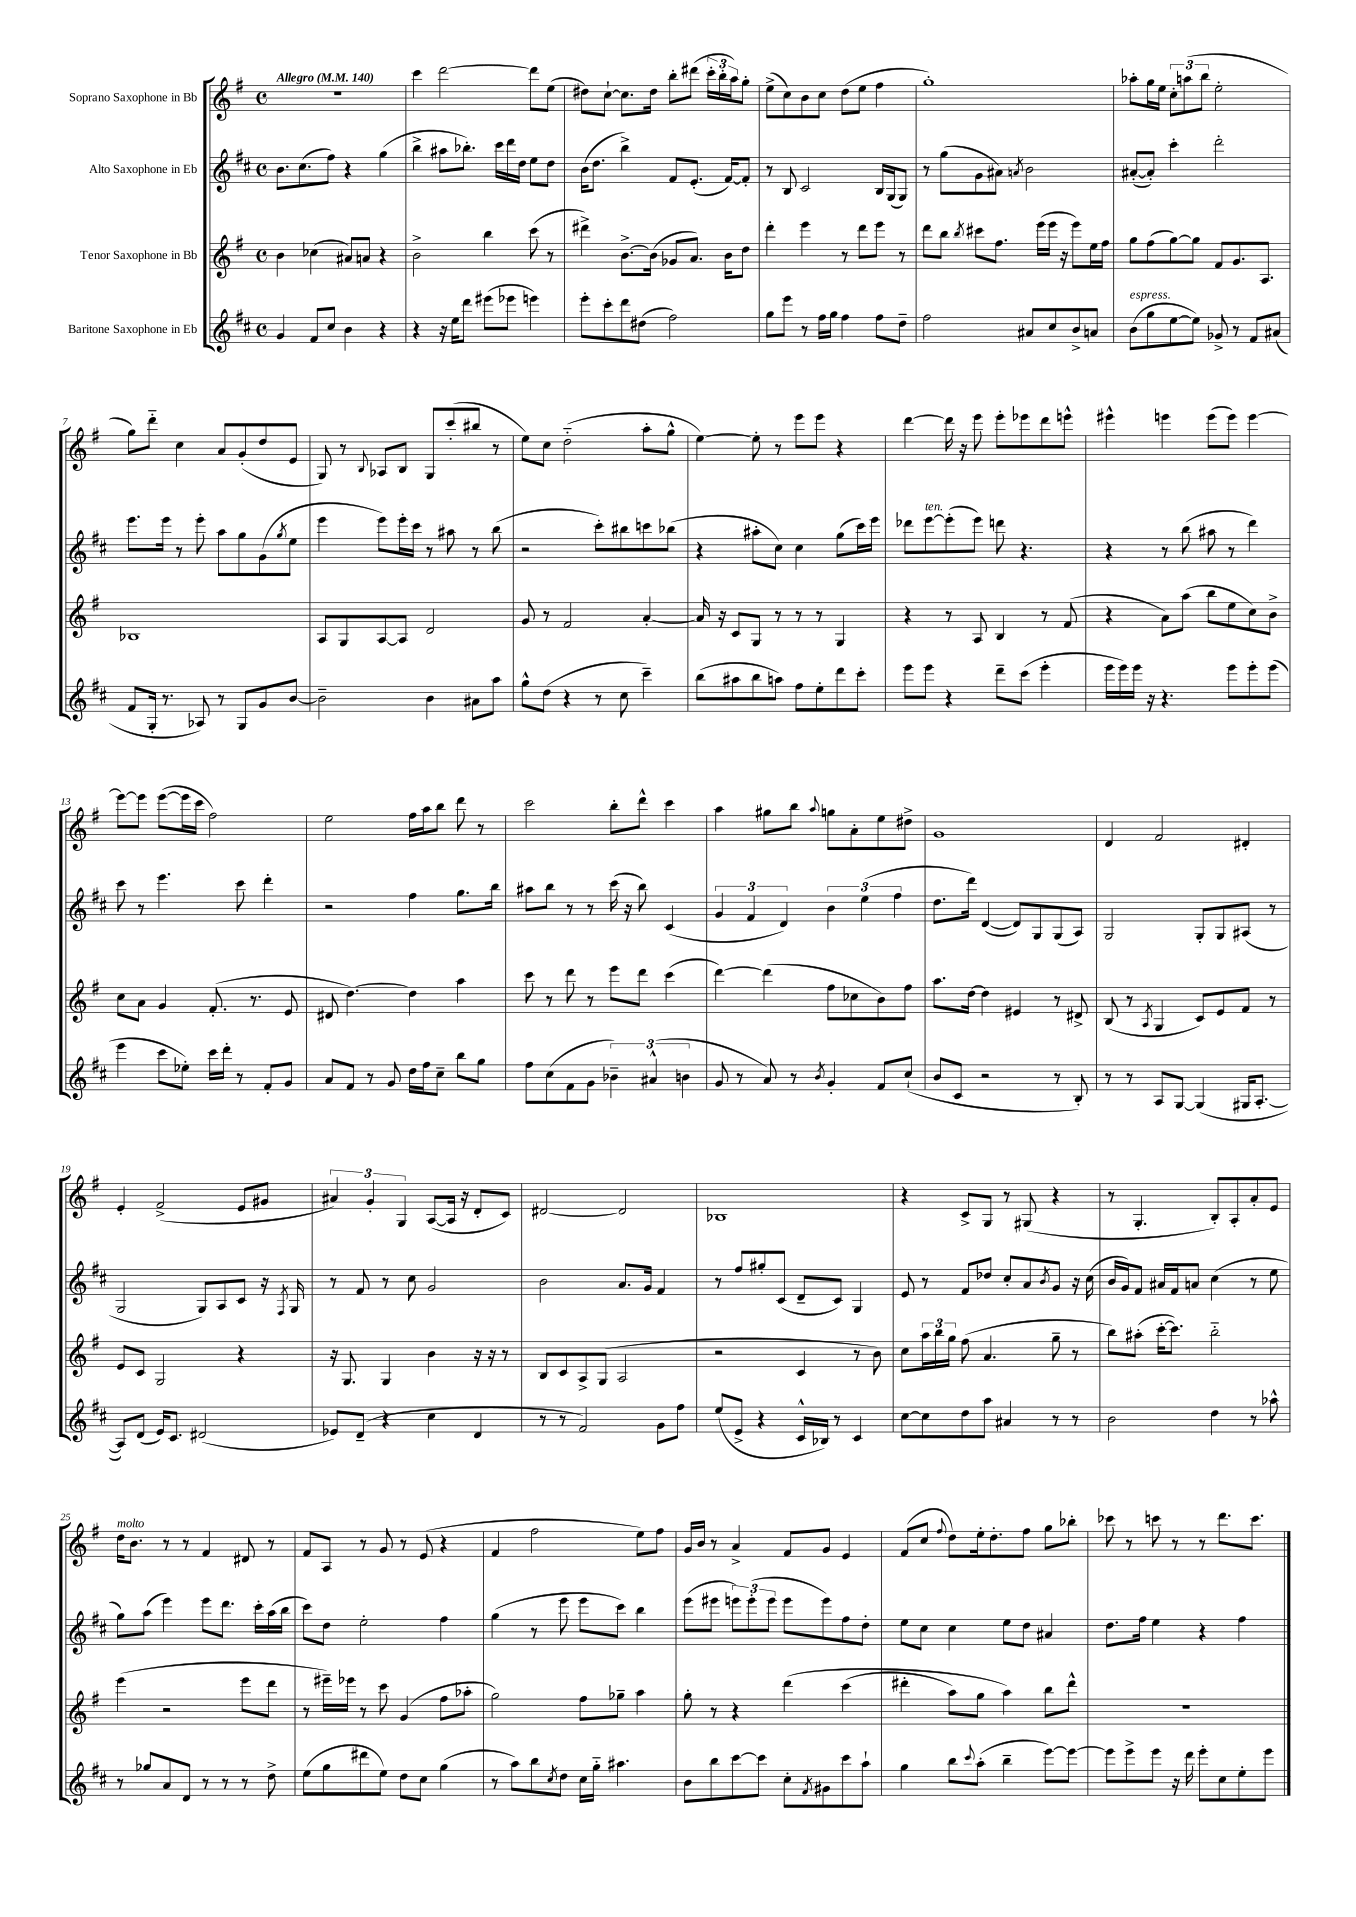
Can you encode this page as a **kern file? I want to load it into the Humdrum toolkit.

**kern	**kern	**kern	**kern
*staff4	*staff3	*staff2	*staff1
*clefG2	*clefG2	*clefG2	*clefG2
*k[f#c#]	*k[f#]	*k[f#c#]	*k[f#]
*M4/4	*M4/4	*M4/4	*M4/4
*met(c)	*met(c)	*met(c)	*met(c)
*MM140	*MM140	*MM140	*MM140
4g	4b	8.b	1r
.	.	(8.cc#	.
8f#	(4cc-	.	.
8cc#	.	8ff#)	.
4b	8a#)	4r	.
.	8a	.	.
4r	4r	(4gg	.
=	=	=	=
4r	2b^	4bb^	4ccc
16r	.	8aa#	[2ddd
16ee	.	.	.
8ddd	.	8.bb-')	.
(8eee#	4bb	.	.
.	.	16ccc#	.
8eee-	.	16ddd	.
.	.	16dd	.
4eee)	(8ccc	8ee	8ddd]
.	8r	8dd	(8ee
=	=	=	=
8eee'	4ddd#^)	(16b	8dd#)
.	.	8.dd	.
8ccc#'	.	.	[8cc`
8ddd	[8.b^	4bb^)	8.cc]
(8dd#	.	.	.
.	(16b]	.	16dd#
2ff#)	8g-	8f#	8bb'
.	8.a)	(8.e'	(8ddd#
.	.	.	24ccc'
.	.	.	24bb'
.	16b	[16f#)	.
.	.	.	24aa)
.	8dd	8f#']	8gg'
=	=	=	=
8gg	4ddd'	8r	(8ee^
8eee	.	8B	8cc)
8r	4eee	2c#	8b
16ff#	.	.	8cc
16gg	.	.	.
4ff#	8r	.	(8dd
.	8ddd	.	8ee
8ff#	8eee	16B	4ff#
.	.	(16G	.
8dd~	8r	8G)	.
=	=	=	=
2ff#	8ddd	8r	1gg')
.	8bb	(8gg	.
.	8qbb	.	.
.	8ccc#	8g	.
.	8.ff#	8a#)	.
.	.	8qa	.
8a#	.	2b	.
.	(16eee	.	.
8cc#	16eee	.	.
.	16r	.	.
8b^	8eee)	.	.
8a	16ee	.	.
.	16ff#	.	.
=	=	=	=
(8b	8gg	([8a#'	8aa-'
8gg	(8ff#	8a#'])	16gg
.	.	.	16ee
[8ee	[8gg)	4ccc#'	12cc'
.	.	.	(12aa
8ee])	8gg]	.	.
.	.	.	12bb
8g-^	8f#	2ddd'	2ee'
8r	8.g	.	.
8f#	.	.	.
.	8.A	.	.
(8a#	.	.	.
=	=	=	=
8f#	1B-	8.eee	8gg)
16G'	.	.	8ddd'~
8.r	.	16eee	.
.	.	8r	4cc
8A-)	.	8eee'	.
8r	.	8aa	8a
8G	.	8gg	(8g'
8g	.	(8g	8dd
.	.	8qgg	.
[8b	.	8ee	8e
=	=	=	=
2b~]	8A	4eee	8G)
.	8G	.	8r
.	.	.	8qqB
.	[8A	8eee)	8A-
.	8A]	16eee'	8B
.	.	16ccc#	.
4b	2d	8r	8G
.	.	8aa#	(8ccc'
8a#	.	8r	8bb#
8aa	.	(8bb	8r
=	=	=	=
8gg^^	8g	2r	8ee)
(8dd	8r	.	8cc
4r	2f#	.	(2dd'~
8r	.	8ccc#')	.
8cc#	.	8bb#	.
4ccc#~)	[4a'	8ccc	8aa'
.	.	(8bb-	8gg^^
=	=	=	=
(8bb	16a]	4r	[4ee)
.	16r	.	.
8aa#	8c	.	.
8bb	8G	8aa#'	8ee']
8aa)	8r	8cc#)	8r
8ff#	8r	4cc#	8eee
8ee'	8r	.	8eee
8ddd	4G	(8gg	4r
8ccc#'	.	16ccc#)	.
.	.	16eee	.
=	=	=	=
8eee	4r	8ddd-	[4ddd
8eee	.	[8eee	.
4r	8r	(8eee']	16ddd]
.	.	.	16r
.	8A	8eee)	8eee
8ddd~	4B	8ddd	8eee'
(8ccc#	.	4.r	8eee-
4eee'	8r	.	8ddd
.	(8f#	.	8eee^^
=	=	=	=
16eee	4r	4r	4eee#^^
16eee)	.	.	.
16eee	.	.	.
16r	.	.	.
4.r	8a)	8r	4eee
.	(8aa	(8bb	.
.	8bb	8aa#	(8eee
8eee	8ee	8r	8eee)
8eee'	8cc)	4ddd)	[4eee
(8eee	8b^	.	.
=	=	=	=
4eee	8cc	8ccc#	8eee_
.	8a	8r	8eee]
8ccc#	4g	4.eee	([8eee
8ee-')	.	.	16eee]
.	.	.	16ccc
16ccc#	(8.f#'	.	2ff#)
16ddd'	.	.	.
8r	.	8ccc#	.
.	8.r	.	.
8f#'	.	4ddd'	.
8g	8e	.	.
=	=	=	=
8a	8d#	2r	2ee
8f#	[4.dd)	.	.
8r	.	.	.
8g	.	.	.
16dd	4dd]	4ff#	16ff#
16ff#	.	.	16aa
8cc#~	.	.	8bb
8bb	4aa	8.gg	8ddd
8gg	.	.	8r
.	.	16bb	.
=	=	=	=
8ff#	8ccc	8aa#	2ccc
(8cc#	8r	8bb	.
8f#	8ddd	8r	.
8g	8r	8r	.
6b-~)	8eee	(16ccc#	8bb'
.	.	16r	.
.	8ddd	8bb)	8ddd^^
(6a#^^	.	.	.
.	(4ccc	(4c#	4ccc
6b	.	.	.
=	=	=	=
8g	[4ddd)	6g	4aa
8r	.	.	.
.	.	6f#	.
8a)	(4ddd]	.	8gg#
.	.	6d)	.
8r	.	.	8bb
8qb	.	.	8qqaa
4g'	8ff#	6b	8gg
.	8cc-	.	8a'
.	.	(6ee	.
8f#	8b)	.	8ee
.	.	6ff#	.
(8cc#`	8ff#	.	8dd#^
=	=	=	=
8b	8.aa	8.dd	1g
8c#	.	.	.
.	[16dd	16ddd)	.
2r	4dd]	([4d	.
.	4e#	8d])	.
.	.	8G	.
8r	8r	(8G	.
8B')	8d#^	8A)	.
=	=	=	=
8r	(8B	2G	4d
8r	8r	.	.
.	8qA	.	.
8A	4G	.	2f#
[8G	.	.	.
(4G]	8c)	8G'	.
.	8e	8G	.
16G#	8f#	(8A#	4d#'
[8.A'	.	.	.
.	8r	8r	.
=	=	=	=
8A])	8e	2G	4e'
(8d	8c	.	.
16e)	2G	.	(2f#^
8.c#	.	.	.
(2d#	.	8G)	.
.	.	8A	.
.	4r	8c#	8e
.	.	16r	8g#
.	.	8qF#	.
.	.	16G	.
=	=	=	=
8e-)	16r	8r	6a#)
.	8.G	.	.
(8d~	.	8f#	.
.	.	.	6g'
4r	4G	8r	.
.	.	.	6G
.	.	8cc#	.
4cc#	4b	2g	([8A
.	.	.	16A]
.	.	.	16r
4d	16r	.	8d'
.	16r	.	.
.	8r	.	8c)
=	=	=	=
8r	8B	2b	[2d#
8r	8c	.	.
2f#)	8A^	.	.
.	(8G	.	.
.	2A	8.a	2d#]
.	.	16g	.
8g	.	4f#	.
8ff#	.	.	.
=	=	=	=
(8ee	2r	8r	1B-
8e^	.	8ff#	.
4r	.	8gg#'	.
.	.	(8c#	.
16c#^^	4c	8d~	.
16B-)	.	.	.
8r	.	8c#)	.
4c#	8r	4G	.
.	8b)	.	.
=	=	=	=
[8cc#	8cc	8e	4r
8cc#]	24aa	8r	.
.	24bb	.	.
.	24gg	.	.
8dd	(8ff#	8f#	8c^
8aa	4.a	8dd-	8G
4a#	.	8cc#'	8r
.	.	8a	(8G#
.	.	8qb	.
8r	8gg~	8g	4r
8r	8r	16r	.
.	.	(16cc#	.
=	=	=	=
2b	8bb)	16b	8r
.	.	16g)	.
.	(8aa#'	8f#	4.G'
.	[16ccc'	16a#	.
.	8.ccc])	16f#	.
.	.	8a	.
4dd	2bb'~	(4cc#	8B')
.	.	.	8A'
8r	.	8r	8a'
8aa-^^	.	8ee	8e
=	=	=	=
8r	(4eee	8gg)	16dd
.	.	.	8.b
8gg-	.	(8aa	.
8a	2r	4eee)	8r
8d	.	.	8r
8r	.	8eee	4f#
8r	.	8.ddd	.
8r	8eee	.	8d#
.	.	16ccc#'	.
8dd^	8ddd	(16aa	8r
.	.	16bb	.
=	=	=	=
(8ee	8r	8ccc#)	8f#
8gg	16eee#~)	8dd	8A
.	16eee-	.	.
8ddd#	8r	2ee'	8r
8ee)	8ccc	.	8g
8dd	(4g	.	8r
8cc#	.	.	(8e
(4gg	8ff#	4ff#	4r
.	8aa-'	.	.
=	=	=	=
8r	2gg)	(4gg	4f#
8aa)	.	.	.
8bb	.	8r	2ff#
8qcc#	.	.	.
8dd	.	8eee	.
16cc#	8ff#	8eee	.
16gg'~	.	.	.
4.aa#	8gg-~	8ccc#)	.
.	4aa	4bb	8ee)
.	.	.	8ff#
=	=	=	=
8b	8gg'	(8eee	16g
.	.	.	16b
8bb	8r	8eee#	8r
[8ccc#	4r	12eee)	4a^
.	.	(12eee'	.
8ccc#]	.	.	.
.	.	12eee	.
8cc#'	&(4ddd	8eee	8f#
8qf#	.	.	.
8g#	.	8eee)	8g
8ccc#	(4ccc	8ff#	4e
8aa`	.	8dd'	.
=	=	=	=
4gg	4ddd#'	8ee	(8f#
.	.	8cc#	8cc
.	.	.	8qqff#
8bb	8aa)	4cc#	8dd)
8qqccc#	.	.	.
(8aa'	8gg	.	16ee'
.	.	.	8.dd'
4bb~	4aa&)	8ee	.
.	.	8dd	8ff#
[8eee)	8bb	4a#	8gg
8eee_	8ddd#^^	.	8bb-'
=	=	=	=
8eee]	1r	8.dd	8ccc-
8eee^	.	.	8r
.	.	16ff#	.
8eee	.	4ee	8ccc
16r	.	.	8r
16ddd	.	.	.
8eee'	.	4r	8r
8cc#	.	.	8.ddd
8ee'	.	4ff#	.
.	.	.	8.ccc
8eee	.	.	.
==	==	==	==
*-	*-	*-	*-
